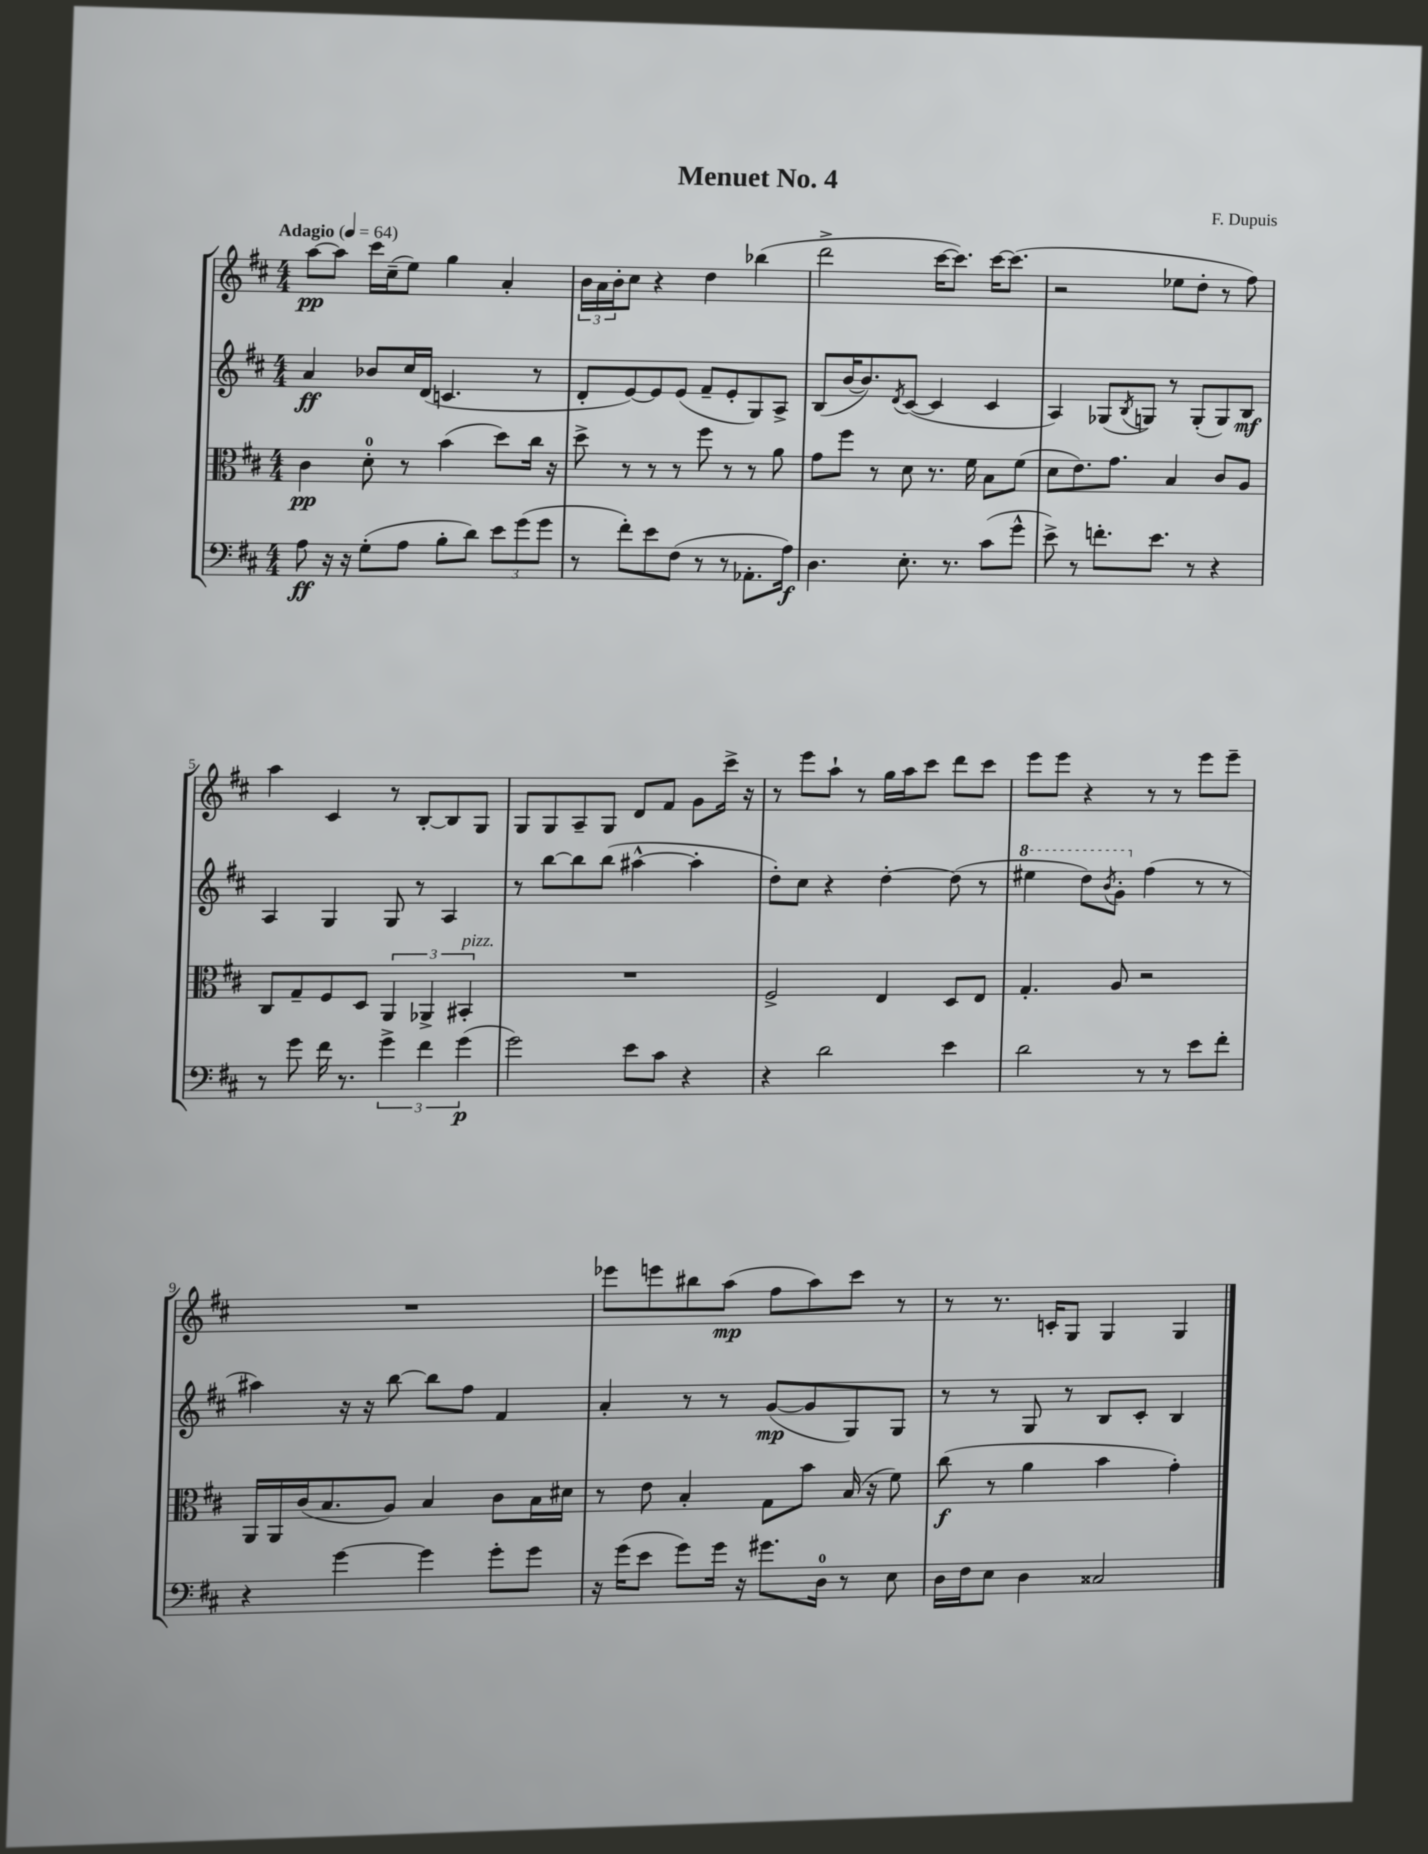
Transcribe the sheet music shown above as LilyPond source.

\header { title = "Menuet No. 4" composer = "F. Dupuis" }
<<
\new StaffGroup <<
\new Staff = "s0" {
    \clef treble \key d \major \numericTimeSignature \time 4/4 \tempo "Adagio" 4 = 64
    a''8~\pp a''8 cis'''16 cis''16--( e''8) g''4 a'4-. |
    \tuplet 3/2 { b'16 a'16 b'16-. } cis''8 r4 d''4 bes''4( |
    d'''2-> cis'''16~ cis'''8.) cis'''16~ cis'''8.( |
    r2 ees''8 d''8-. r8 fis''8) |
    a''4 cis'4 r8 b8~-. b8 g8 |
    g8 g8 a8-- g8 d'8 fis'8 g'8 cis'''16-> r16 |
    r8 e'''8 a''8-! r8 g''16 a''16 cis'''8 d'''8 cis'''8 |
    e'''8 e'''8 r4 r8 r8 e'''8 e'''8-- |
    R1 |
    ees'''8 e'''8 bis''8 a''8\mp( fis''8 a''8) cis'''8 r8 |
    r8 r8. c'16-. g8 g4 g4 \bar "|." |
}
\new Staff = "s1" {
    \clef treble \key d \major \numericTimeSignature \time 4/4
    a'4\ff bes'8 cis''16 d'16( c'4. r8 |
    d'8-. e'8~) e'8 e'8( fis'8-- e'8-. g8) a8-> |
    b8( b'16~ b'8.) \acciaccatura { d'8 } cis'8~( cis'4 cis'4 |
    a4) ges8( \acciaccatura { b8 } g8) r8 g8-.( g8) b8\mf |
    a4 g4 g8 r8 a4 |
    r8 b''8~ b''8 b''8( ais''4~-^ ais''4-. |
    d''8-.) cis''8 r4 d''4~-. d''8( r8 |
    \ottava #1 eis'''4 d'''8) \acciaccatura { b''8 } g''8-. \ottava #0 fis''4( r8 r8 |
    ais''4) r16 r16 b''8~ b''8 fis''8 fis'4 |
    a'4-. r8 r8 g'8~\mp( g'8 g8) g8 |
    r8 r8 g8 r8 b8 cis'8-. b4 \bar "|." |
}
\new Staff = "s2" {
    \clef alto \key d \major \numericTimeSignature \time 4/4
    cis'4\pp d'8-0-. r8 b'4( d''8) cis''16 r16 |
    d''8-> r8 r8 r8 fis''8 r8 r8 a'8 |
    g'8 fis''8 r8 d'8 r8. fis'16 b8 fis'8( |
    d'8 e'8.) g'8. b4 cis'8 a8 |
    cis8 g8-- fis8 d8 \tuplet 3/2 { a,4 aes,4-> bis,4-.^\markup { \italic "pizz." } } |
    R1 |
    fis2-> e4 d8 e8 |
    g4.-. a8 r2 |
    a,16 a,16 cis'16( b8. a8) b4 cis'8 b16 dis'16 |
    r8 e'8 b4-. g8 b'8 b16( r16 fis'8) |
    cis''8\f( r8 a'4 b'4 g'4-.) \bar "|." |
}
\new Staff = "s3" {
    \clef bass \key d \major \numericTimeSignature \time 4/4
    a8\ff r16 r16 g8-.( a8 b8-. d'8) \tuplet 3/2 { e'8 g'8( g'8 } |
    r8 fis'8-.) e'8 fis8( r8 r8 aes,8.-. a16\f) |
    d4. e8.-. r8. cis'8( g'8-^ |
    e'8->) r8 f'8.-. e'8. r8 r4 |
    r8 g'8 fis'16 r8. \tuplet 3/2 { g'4-> fis'4 g'4\p( } |
    g'2) e'8 cis'8 r4 |
    r4 d'2 e'4 |
    d'2 r8 r8 e'8 fis'8-. |
    r4 g'4~ g'4 g'8-. g'8 |
    r16 g'16( e'8 g'8) g'16 r16 gis'8. d16-0 r8 e8 |
    d16 fis16 e8 d4 cisis2 \bar "|." |
}
>>
>>
